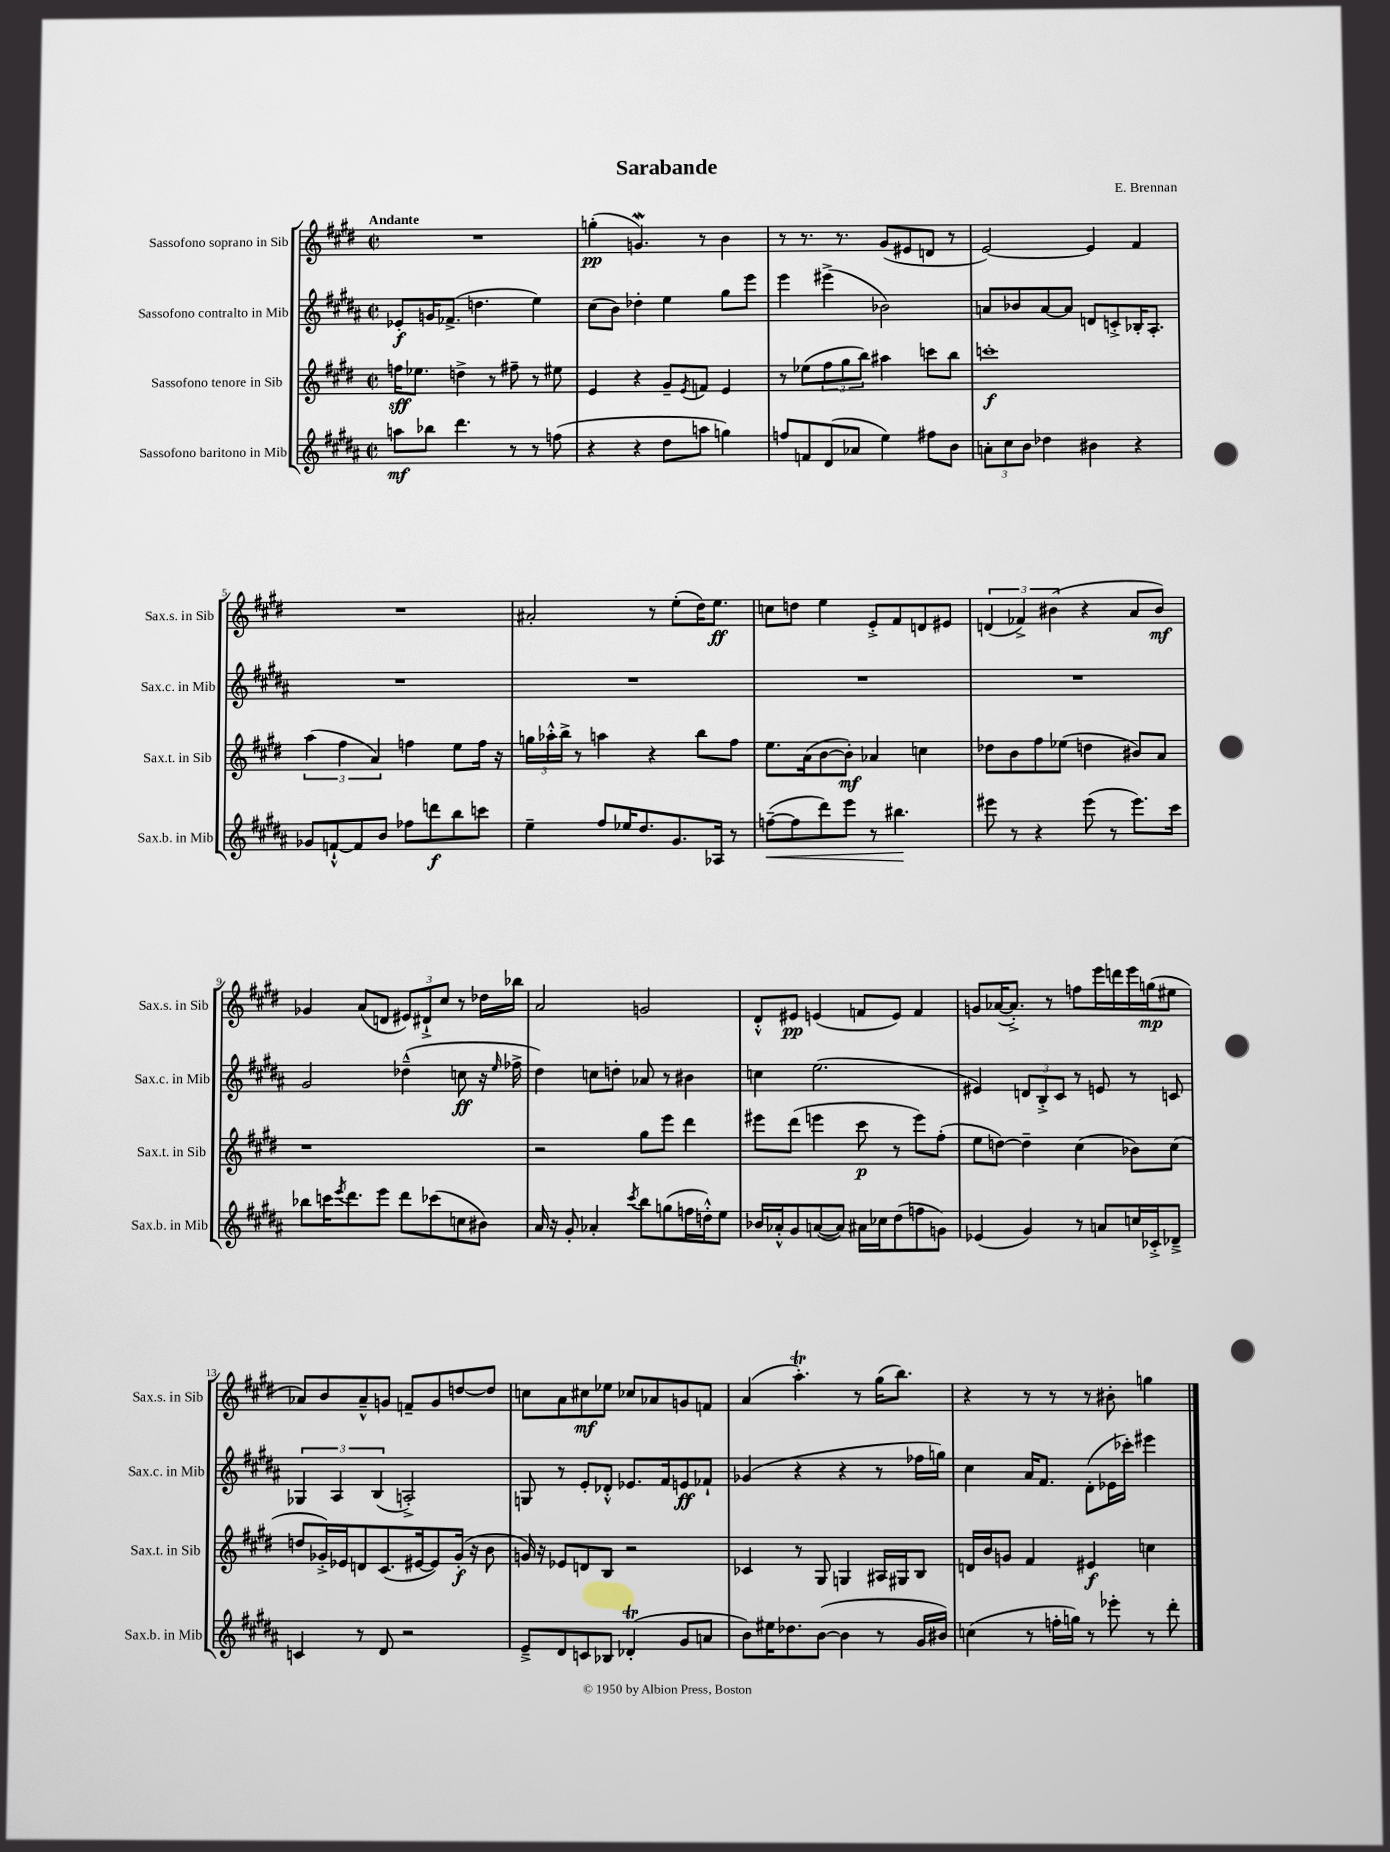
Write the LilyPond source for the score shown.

\header { title = "Sarabande" composer = "E. Brennan" }
<<
\new StaffGroup <<
\new Staff = "s0" \with { instrumentName = "Sassofono soprano in Sib" shortInstrumentName = "Sax.s. in Sib" } {
    \clef treble \key e \major \defaultTimeSignature \time 2/2 \tempo "Andante"
    R1 |
    g''4-.\pp( g'4.\mordent) r8 b'4 |
    r8 r8. r8. gis'8( eis'8 d'8 r8 |
    e'2~) e'4 fis'4 |
    R1 |
    ais'2-. r8 e''8-.( dis''16) e''8.\ff |
    c''8 d''8 e''4 e'8-.-> fis'8 d'8 eis'8 |
    \tuplet 3/2 { d'4( fes'4->) bis'4( } r4 a'8 bis'8\mf) |
    ges'4 a'8( d'8 \tuplet 3/2 { eis'8) dis'8-!-> cis''8 } r8 des''16 bes''16 |
    a'2 g'2 |
    dis'8-.-^ eis'8\pp e'4( f'8 e'8) f'4 |
    g'8 aes'16~( aes'8.-.->) r8 f''8 e'''16 d'''16 e'''16 g''16\mp( eis''8 |
    aes'8) b'8 aes'8---^ g'8 f'8-- g'8 d''8~ d''8 |
    c''8 a'8 cis''8\mf ees''8 ces''8 aes'8 g'8 f'8 |
    a'4( a''4.-.\trill) r8 gis''16( b''8.) |
    r4 r8 r8 r8 bis'8-. g''4 \bar "|." |
}
\new Staff = "s1" \with { instrumentName = "Sassofono contralto in Mib" shortInstrumentName = "Sax.c. in Mib" } {
    \clef treble \key b \major \defaultTimeSignature \time 2/2
    ees'8-.\f g'16 fes'8.->( d''4. e''4) |
    cis''8( b'8) des''4-. e''4 gis''8 e'''8 |
    e'''4 eis'''4->( bes'2) |
    a'8 bes'8 a'8~ a'8 d'8 c'8-.-> bes16-. ais8.-. |
    R1 |
    R1 |
    R1 |
    R1 |
    gis'2 des''4---^( c''8\ff r16 \grace { e''16 } fes''16-> |
    dis''4) c''8 d''8-. aes'8 r8 bis'4 |
    c''4 e''2.( |
    eis'4) \tuplet 3/2 { d'8 b8-.-> cis'8 } r8 e'8 r8 c'8 |
    \tuplet 3/2 { ges4 ais4 b4( } a2-.->) |
    g8 r8 e'8-. des'8-.-^ ees'8. fis'16 e'8\ff fes'8-! |
    ges'4( r4 r4 r8 fes''16 g''16) |
    cis''4 ais'16 fis'8. dis'8-.( ees'16 ces'''16-.) eis'''4 \bar "|." |
}
\new Staff = "s2" \with { instrumentName = "Sassofono tenore in Sib" shortInstrumentName = "Sax.t. in Sib" } {
    \clef treble \key e \major \defaultTimeSignature \time 2/2
    f''16\sff ees''8. d''4-> r8 fis''8-- r8 eis''8 |
    e'4 r4 gis'8-- \acciaccatura { e'8 } f'8 e'4 |
    r8 ees''8( \tuplet 3/2 { fis''8 gis''8 b''8) } ais''4 c'''8 b''8 |
    c'''1-.\f |
    \tuplet 3/2 { a''4( fis''4 a'4) } f''4 e''8 f''16 r16 |
    \tuplet 3/2 { g''16 aes''16-.-^ b''16-> } r8 a''4 r4 b''8 fis''8 |
    e''8. a'16( b'8~ b'8-.\mf) aes'4 c''4 |
    des''8 b'8 fis''8 ees''8( d''4 bis'8) a'8 |
    r1 |
    r2 gis''8 e'''8 dis'''4 |
    eis'''8 dis'''8( e'''4 cis'''8\p r8 e'''8) fis''8-.( |
    e''8 d''8~) d''4-- cis''4( bes'8) cis''8( |
    d''8 ges'16-.->) ees'16 d'8 cis'8.( eis'16~ eis'8) ges'16-.\f( r16 b'8 |
    g'16) r16 ees'8 d'8 b8 r2 |
    ces'4 r8 gis8 g4 ais16 gis16 b8 |
    d'16 b'16 g'8 fis'4 eis'4\f c''4 \bar "|." |
}
\new Staff = "s3" \with { instrumentName = "Sassofono baritono in Mib" shortInstrumentName = "Sax.b. in Mib" } {
    \clef treble \key b \major \defaultTimeSignature \time 2/2
    a''8\mf bes''8 dis'''4. r8 r8 f''8( |
    r4 r4 dis''8 a''8 g''4) |
    f''8 f'8 dis'8( aes'8 e''4) fis''8 b'8 |
    \tuplet 3/2 { a'8-. cis''8 b'8 } des''4 bis'4 r4 |
    ges'8 f'8~-!-^ f'8 b'8 fes''8 d'''8\f b''8 c'''8 |
    e''4-- fis''8 ees''16 dis''8. gis'8. aes16 r8 |
    f''8~--\<( f''8 dis'''8) e'''8 r8 bis''4.\! |
    eis'''8 r8 r4 eis'''8( r8 eis'''8.) cis'''16 |
    bes''8 c'''16 \acciaccatura { e'''8 } dis'''8. e'''8 dis'''8 ces'''8( c''8 bis'8) |
    ais'16 r16 gis'8-. aes'4-. \acciaccatura { cis'''8 } b''8 g''8( f''16 d''16-.-^) e''8 |
    bes'16 aes'16-.-^ gis'8 a'8~( a'8) ais'16 ces''16 dis''8( f''8 g'8) |
    ees'4( gis'4) r8 a'8 c''16 ces'16-.-> des'8---> |
    c'4 r8 dis'8 r2 |
    e'8---> dis'8 c'8 bes8 des'4-.\trill( gis'8 a'8 |
    b'8) eis''16 des''8. b'8~( b'4 r8 gis'16 bis'16) |
    c''4( r8 f''16-. g''16) r8 ees'''8-. r8 dis'''8-. \bar "|." |
}
>>
>>
